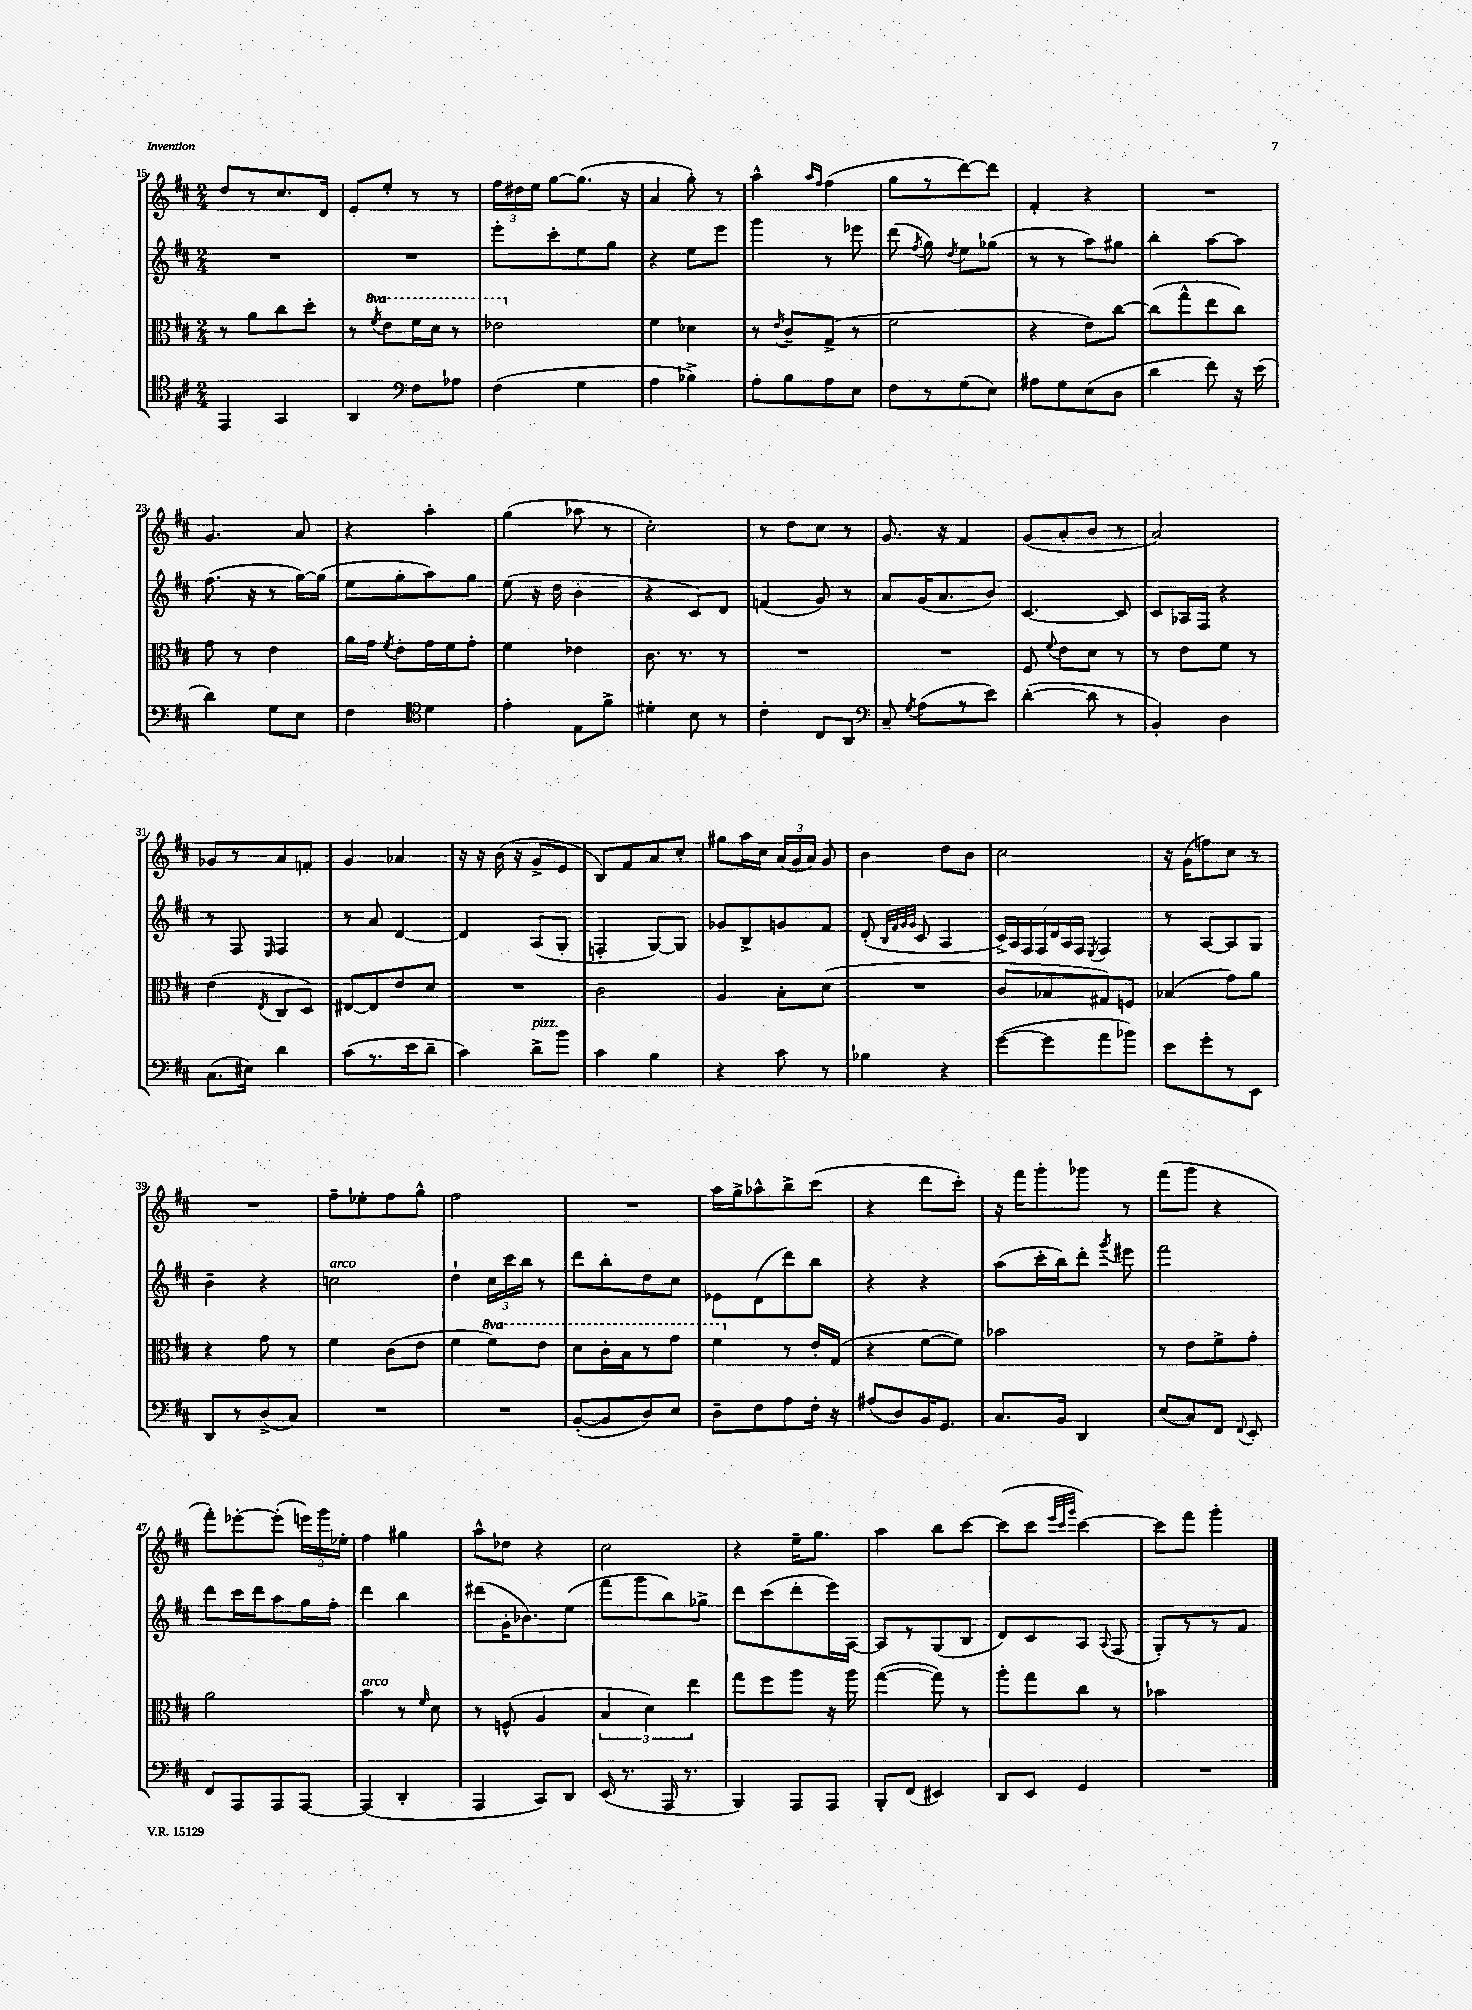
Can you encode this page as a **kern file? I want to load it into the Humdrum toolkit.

**kern	**kern	**kern	**kern
*staff4	*staff3	*staff2	*staff1
*clefC4	*clefC3	*clefG2	*clefG2
*k[f#c#]	*k[f#c#]	*k[f#c#]	*k[f#c#]
*M2/4	*M2/4	*M2/4	*M2/4
4EE	8r	2r	8dd
.	8a	.	8r
4GG	8cc#	.	8.cc#
.	8dd'	.	.
.	.	.	16d
=	=	=	=
4AA	8r	2r	8e'
.	8qff#	.	.
.	8ee	.	8ee'
*clefF4	*	*	*
8F#	16ff#	.	8r
.	16dd	.	.
8A-	8r	.	8r
=	=	=	=
(4F#	2ee-	8eee'	24ff#
.	.	.	24dd#
.	.	.	24ee
.	.	8ccc#'	[8gg
4G	.	8ee	(8.gg]
.	.	8gg	.
.	.	.	16r
=	=	=	=
4A	4f#	4r	4a
4B-^)	4d-	8ee	8gg')
.	.	8eee	8r
=	=	=	=
8A'	8r	4ggg	4aa^^
.	8qe	.	.
8B	8c#~	.	.
.	.	.	16qqaa
.	.	.	16qqff#
8A	(8G^	8r	(4ff#
8E	8r	8eee-	.
=	=	=	=
8F#	2f#	(8ddd	8gg
.	.	8qff#	.
8r	.	8gg)	8r
.	.	8qdd	.
(8G	.	8ee	[8ddd)
8E)	.	(8gg-	8ddd]
=	=	=	=
8A#	4r	8r	4f#'
8G	.	8r	.
(8E	8e)	8aa)	4r
8D	[8cc#	8gg#	.
=	=	=	=
4d	(8cc#]	4bb'	2r
.	8gg^^	.	.
8f#)	8ee	[8aa	.
16r	8cc#)	8aa]	.
(16e	.	.	.
=	=	=	=
4d)	8g	(8.ff#	4.g
.	8r	.	.
.	.	16r	.
8G	4e	8r	.
8E	.	[16gg)	8a
.	.	(16gg]	.
=	=	=	=
4F#	16a	8ee	4r
.	16g	.	.
.	8qf#	.	.
.	8e'	8gg'	.
*clefC4	*	*	*
4d	16g	8aa)	4aa'
.	16f#	.	.
.	8g'	8gg	.
=	=	=	=
4e'	4f#	(8ee	(4gg
.	.	16r	.
.	.	16dd	.
8E	4e-	4b'	8aa-
8f#^	.	.	8r
=	=	=	=
4d#'	8.c#	4r	2cc#')
.	8.r	.	.
8B	.	8c#)	.
8r	8r	8d	.
=	=	=	=
4c#'	2r	(4f	8r
.	.	.	8dd
8C#	.	8g)	8cc#
8AA	.	8r	8r
=	=	=	=
*clefF4	*	*	*
8C#~	2r	8a	8.g
8qG	.	.	.
(8A	.	(16g	.
.	.	8.a	16r
8r	.	.	4f#
8e)	.	8b)	.
=	=	=	=
([4d'	8F#	[4.c#	(8g
.	8qqf#	.	.
.	8e	.	8a'
8d]	8d	.	8b
8r	8r	8c#]	8r
=	=	=	=
4BB')	8r	8c#	2a)
.	8e	16A-	.
.	.	16F#	.
4D	8f#	4r	.
.	8r	.	.
=	=	=	=
(8.C#	(4e	8r	8g-
.	.	8F#	8r
16E#)	.	.	.
.	8qE	16qqE	.
4d	8C#	4F#	8a
.	8D)	.	8f'
=	=	=	=
(8c#	[8E#	8r	4g
8.r	8E#]	8a	.
.	8e	[4d	4a-
16e	.	.	.
8d~	8d	.	.
=	=	=	=
4c#)	2r	4d]	16r
.	.	.	16r
.	.	.	(16b
.	.	.	16r
8d^	.	(8A	8g^
8b	.	8G'	8e
=	=	=	=
4c#	2c#	4F'	8B)
.	.	.	8f#
4B	.	[8G)	8a
.	.	8G]	8cc#'
=	=	=	=
4r	4A	8g-	8gg#
.	.	8B^	16aa
.	.	.	16cc#
8c#	8B'	8g	(24a
.	.	.	24g
.	.	.	24a)
8r	(8d	8f#	8g
=	=	=	=
4B-	2r	(8d'	4b
.	.	32qqB	.
.	.	32qqf#	.
.	.	32qqg	.
.	.	32qqg	.
.	.	8c#	.
4r	.	4A	8dd
.	.	.	8b
=	=	=	=
([8g	8c#	28c#^)	2cc#
.	.	28A	.
.	.	28F#	.
.	.	28F#	.
8g]	8B-	.	.
.	.	28d	.
.	.	28A	.
.	.	28F#	.
.	.	8qE	.
8a	8G#)	4F#	.
8b-)	8F	.	.
=	=	=	=
8e	(4B-	8r	16r
.	.	.	(16g
8g'	.	[8A	8ff)
8r	8g)	8A]	8cc#
8EE	8a	8G	8r
=	=	=	=
8DD	4r	4b~	2r
8r	.	.	.
(8D^	8g	4r	.
8C#)	8r	.	.
=	=	=	=
2r	4f#	2cc	8ff#~
.	.	.	8ee-'
.	(8c#	.	8ff#
.	8e	.	8gg^^
=	=	=	=
2r	4f#	4dd`	2ff#
.	8ff#)	24cc#	.
.	.	24ccc#	.
.	.	24bb	.
.	8ee	8r	.
=	=	=	=
([8BB'	8dd	8ddd	2r
8BB]	16cc#'	8bb'	.
.	16b	.	.
8D)	8r	8dd	.
8E	8gg	8cc#	.
=	=	=	=
8D~	4ff#	8e-	16aa
.	.	.	16gg^
8F#	.	(8d	8aa-^^
8A	8r	8ddd)	8bb^
16F#'	16e'	8bb	(8ccc#
16r	(16G	.	.
=	=	=	=
(8A#	4r	4r	4r
8D)	.	.	.
16BB	[8f#	4r	8ddd
8.GG	.	.	.
.	8f#])	.	8ccc#')
=	=	=	=
8.C#	2b-	(8aa	16r
.	.	.	16fff#
.	.	16ccc#'	8ggg'
16BB	.	16bb)	.
4DD	.	8ddd'	8ggg-
.	.	8qggg	.
.	.	8eee#	8r
=	=	=	=
(8E	8r	2fff#	(8fff#
8C#)	8e	.	8ggg
8FF#	8f#^	.	4r
8qqFF#	.	.	.
8EE'	8g'	.	.
=	=	=	=
8FF#	2a	8ddd	8fff#')
8AAA	.	16ccc#	[8eee-'
.	.	16ddd	.
8AAA	.	8aa	(8eee-']
[8AAA	.	16gg	24eee)
.	.	.	24ggg
.	.	16ff#'	.
.	.	.	24ee-'
=	=	=	=
(4AAA]	4b	4ddd	4ff#
4DD'	8r	4bb	4gg#
.	16qqf#	.	.
.	8d	.	.
=	=	=	=
4AAA	8r	(8ddd#	8aa^^
.	(8F^^	16g'	8dd-
.	.	8.b-)	.
8CC#)	4A	.	4r
8DD	.	(8ee	.
=	=	=	=
(16EE	6B	8fff#	2cc#
8.r	.	.	.
.	.	8ggg	.
.	6d)	.	.
16AAA	.	8bb)	.
8.r	.	.	.
.	6ee	.	.
.	.	8gg-^	.
=	=	=	=
4BBB)	8gg	8ddd	4r
.	8ff#	(8ccc#	.
8AAA	8aa	8ddd'	16ee~
.	.	.	8.gg
8AAA	16r	16eee)	.
.	16aa	[16A	.
=	=	=	=
8BBB'	([4gg	8A]	4aa
(8FF#	.	8r	.
4EE#)	8gg])	(8G	8bb
.	8r	8B	[8ccc#
=	=	=	=
8DD	8aa'	8d)	(8ccc#]
8EE	8gg	8c#	8ccc#
.	.	.	32qqeee
.	.	.	32qqccc#
.	.	.	32qqggg
4GG	8cc#	8A	[4ccc#)
.	.	8qqA	.
.	8r	(8F#	.
=	=	=	=
2r	2b-	8G')	8ccc#]
.	.	8r	8fff#
.	.	8r	4ggg'
.	.	8f#	.
==	==	==	==
*-	*-	*-	*-
